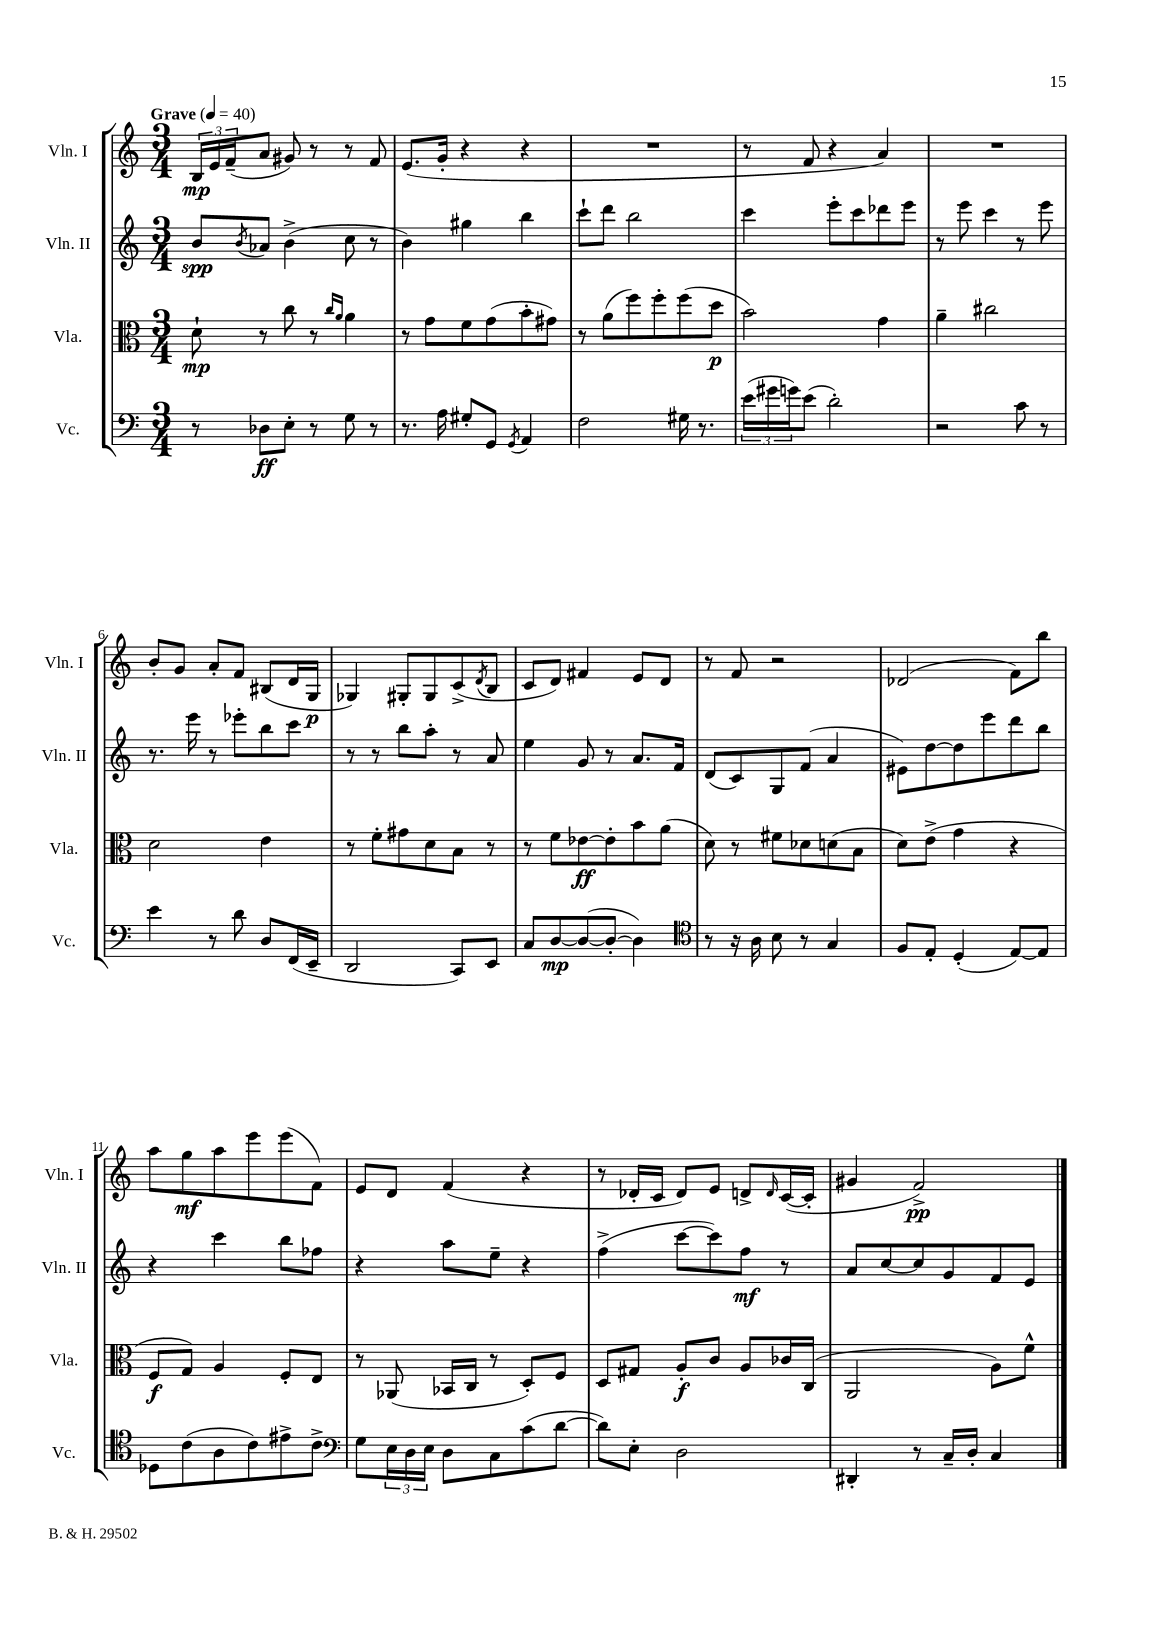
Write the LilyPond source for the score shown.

<<
\new StaffGroup <<
\new Staff = "s0" \with { instrumentName = "Vln. I" shortInstrumentName = "Vln. I" } {
    \clef treble \key c \major \numericTimeSignature \time 3/4 \tempo "Grave" 4 = 40
    \tuplet 3/2 { b16\mp e'16 f'16--( } a'8 gis'8) r8 r8 f'8 |
    e'8.( g'16-. r4 r4 |
    R2. |
    r8 f'8 r4 a'4) |
    R2. |
    b'8-. g'8 a'8-. f'8 bis8( d'16 g16\p |
    ges4) gis8-. gis8 c'8->( \acciaccatura { d'8 } b8 |
    c'8 d'8) fis'4 e'8 d'8 |
    r8 f'8 r2 |
    des'2( f'8) b''8 |
    a''8 g''8\mf a''8 e'''8 e'''8( f'8) |
    e'8 d'8 f'4( r4 |
    r8 des'16-. c'16 des'8) e'8 d'8-> \grace { d'16 } c'16~( c'16-. |
    gis'4 f'2->\pp) \bar "|." |
}
\new Staff = "s1" \with { instrumentName = "Vln. II" shortInstrumentName = "Vln. II" } {
    \clef treble \key c \major \numericTimeSignature \time 3/4
    b'8\spp \acciaccatura { b'8 } aes'8 b'4->( c''8 r8 |
    b'4) gis''4 b''4 |
    c'''8-! d'''8 b''2 |
    c'''4 e'''8-. c'''8 des'''8 e'''8 |
    r8 e'''8 c'''4 r8 e'''8 |
    r8. e'''16 r8 ees'''8-. b''8 c'''8 |
    r8 r8 b''8 a''8-. r8 a'8 |
    e''4 g'8 r8 a'8. f'16 |
    d'8( c'8) g8 f'8( a'4 |
    eis'8) d''8~ d''8 e'''8 d'''8 b''8 |
    r4 c'''4 b''8 fes''8 |
    r4 a''8 e''8-- r4 |
    f''4->( c'''8~ c'''8) f''8\mf r8 |
    a'8 c''8~ c''8 g'8 f'8 e'8 \bar "|." |
}
\new Staff = "s2" \with { instrumentName = "Vla." shortInstrumentName = "Vla." } {
    \clef alto \key c \major \numericTimeSignature \time 3/4
    d'8-!\mp r8 c''8 r8 \grace { c''16 a'16 } a'4 |
    r8 g'8 f'8 g'8( b'8-. gis'8) |
    r8 a'8( f''8) f''8-. f''8( d''8\p |
    b'2) g'4 |
    a'4-- cis''2 |
    d'2 e'4 |
    r8 f'8-. gis'8 d'8 b8 r8 |
    r8 f'8 ees'8~\ff ees'8-. b'8 a'8( |
    d'8) r8 fis'8 des'8 d'8( b8 |
    d'8) e'8->( g'4 r4 |
    f8\f g8) a4 f8-. e8 |
    r8 aes,8( bes,16 c16 r8 d8-.) f8 |
    d8 gis8 a8-.\f c'8 a8 ces'16 c16( |
    a,2 a8) f'8-^ \bar "|." |
}
\new Staff = "s3" \with { instrumentName = "Vc." shortInstrumentName = "Vc." } {
    \clef bass \key c \major \numericTimeSignature \time 3/4
    r8 des8\ff e8-. r8 g8 r8 |
    r8. a16 gis8-. g,8 \acciaccatura { g,8 } a,4 |
    f2 gis16 r8. |
    \tuplet 3/2 { e'16( gis'16 g'16) } e'8( d'2-.) |
    r2 c'8 r8 |
    e'4 r8 d'8 d8 f,16( e,16-- |
    d,2 c,8) e,8 |
    c8 d8~\mp d8~( d8~-. d4) |
    \clef tenor r8 r16 a16 b8 r8 g4 |
    f8 e8-. d4-.( e8~) e8 |
    des8 c'8( a8 c'8) eis'8-> c'8-> |
    \clef bass g8 \tuplet 3/2 { e16 d16 e16 } d8 c8 c'8( d'8~ |
    d'8) e8-. d2 |
    dis,4-. r8 c16-- d16-. c4 \bar "|." |
}
>>
>>
